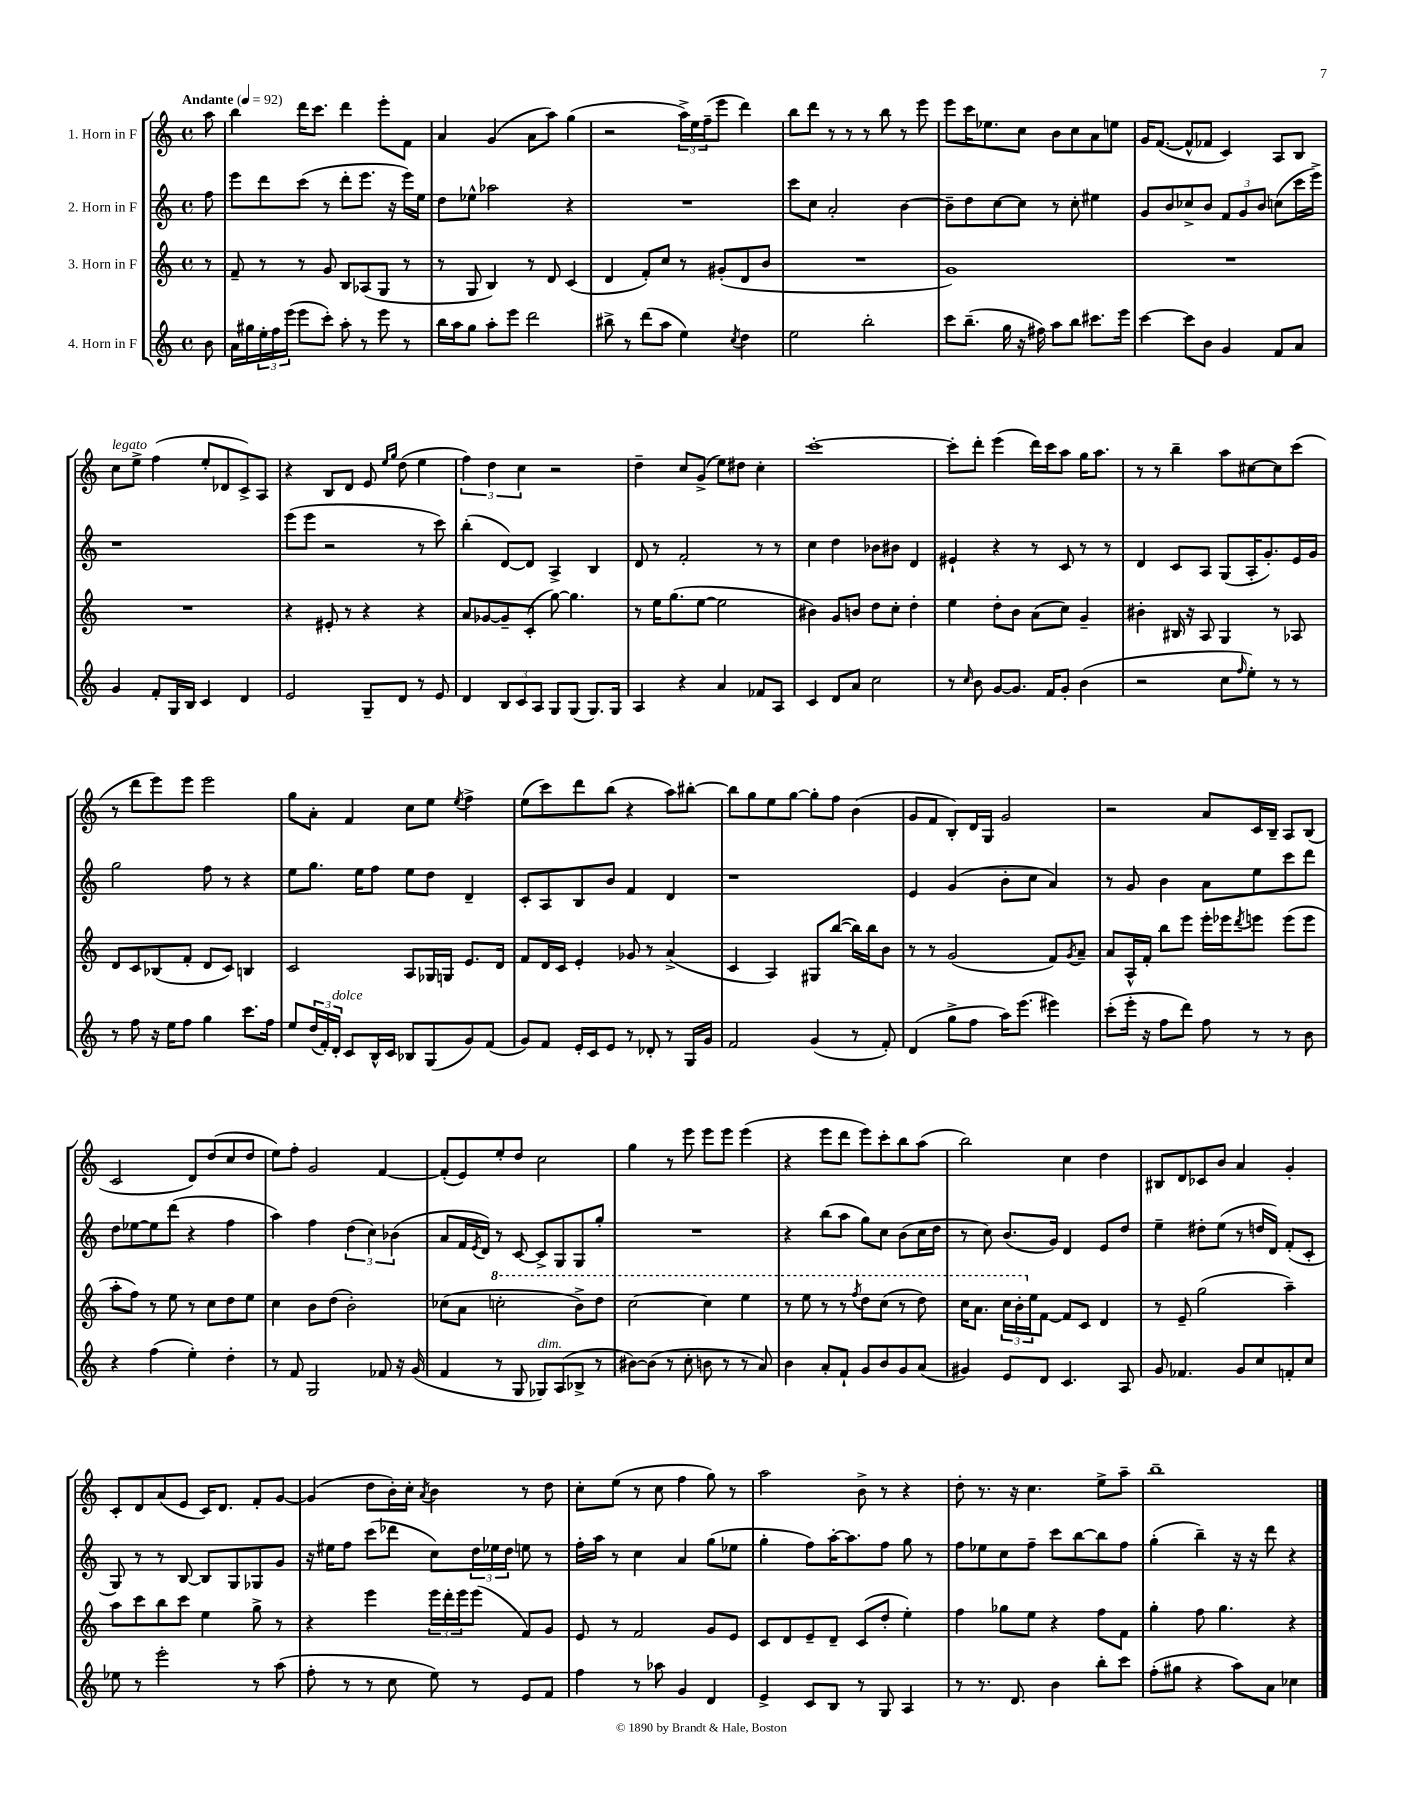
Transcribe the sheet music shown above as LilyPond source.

<<
\new StaffGroup <<
\new Staff = "s0" \with { instrumentName = "1. Horn in F" } {
    \clef treble \key c \major \defaultTimeSignature \time 4/4 \partial 8 \tempo "Andante" 4 = 92
    a''8 |
    b''4 d'''16 c'''8. d'''4 e'''8-. f'8 |
    a'4 g'4( a'8 a''8) g''4( |
    r2 \tuplet 3/2 { a''16->) e''16 f''16--( } e'''8 d'''4) |
    b''8 d'''8 r8 r8 r8 b''8 r8 e'''8 |
    e'''8 c'''16 ees''8. c''8 b'8 c''8 a'8 e''8 |
    g'16 f'8.~( f'8-^ fes'8 c'4) a8 b8 |
    c''8^\markup { \italic "legato" } e''8-> f''4( e''8-. des'8 c'8->) a8 |
    r4 b8 d'8 e'8 \grace { e''16 g''16 } d''8( e''4 |
    \tuplet 3/2 { f''4) d''4 c''4 } r2 |
    d''4-- c''8 g'8->( e''8) dis''8 c''4-. |
    c'''1~-. |
    c'''8-. d'''8-. e'''4( d'''16) c'''16 a''8 g''16 a''8. |
    r8 r8 b''4-- a''8 cis''8~ cis''8 c'''8( |
    r8 d'''8 e'''8) e'''8 e'''2 |
    g''8 a'8-. f'4 c''8 e''8 \acciaccatura { e''8 } f''4-> |
    e''8( c'''8) d'''8 b''8( r4 a''8) bis''8~-. |
    bis''8 g''8 e''8 g''8~ g''8-. f''8 b'4( |
    g'8 f'8 b8-.) d'16 g16 g'2 |
    r2 a'8 c'16 b16-- a8 b8( |
    c'2 d'8) d''8( c''8 d''8 |
    e''8) f''8-. g'2 f'4~ |
    f'8-.( e'8) e''8-. d''8 c''2 |
    g''4 r8 e'''8 e'''8 e'''8 e'''4( |
    r4 e'''8 d'''8 e'''8) c'''8-. b''8 a''8( |
    b''2) c''4 d''4 |
    bis8 d'8 ces'8 b'8 a'4 g'4-. |
    c'8-. d'8 a'8( e'8 c'16) d'8. f'8-. g'8~ |
    g'4( d''8 b'16-.) c''16-. \acciaccatura { a'8 } b'4 r8 d''8 |
    c''8-. e''8( r8 c''8 f''4 g''8) r8 |
    a''2 b'8-> r8 r4 |
    d''8-. r8. r16 c''4. e''8-> a''8-- |
    b''1-- \bar "|." |
}
\new Staff = "s1" \with { instrumentName = "2. Horn in F" } {
    \clef treble \key c \major \defaultTimeSignature \time 4/4 \partial 8
    f''8 |
    e'''8 d'''8 c'''8( r8 d'''8-. e'''8. r16 e'''16) e''16 |
    d''8 ees''8-^ aes''2 r4 |
    R1 |
    c'''8 c''8 a'2-. b'4~ |
    b'8-- d''8 c''8~ c''8 r8 c''8-. eis''4 |
    g'8 b'8 ces''8-> b'8 \tuplet 3/2 { f'8 g'8 b'8 } c''8( c'''16 e'''16->) |
    r1 |
    e'''8( e'''8 r2 r8 c'''8) |
    b''4-.( d'8~) d'8 a4-> b4 |
    d'8 r8 f'2-. r8 r8 |
    c''4 d''4 bes'8 bis'8 d'4 |
    eis'4-! r4 r8 c'8 r8 r8 |
    d'4 c'8 a8 g8( a16-. g'8.-.) e'16 g'16 |
    g''2 f''8 r8 r4 |
    e''8 g''8. e''16 f''8 e''8 d''8 d'4-- |
    c'8-. a8 b8 b'8 f'4 d'4 |
    r1 |
    e'4 g'4( b'8-. c''8 a'4) |
    r8 g'8 b'4 a'8 e''8 c'''8 d'''8 |
    d''8 ees''8~ ees''8 d'''8( r4 f''4 |
    a''4) f''4 \tuplet 3/2 { d''4( c''4) bes'4( } |
    a'8 f'16 \acciaccatura { e'8 } d'16) r8 c'8~ c'8-> g8 g8 g''8-. |
    R1 |
    r4 b''8( a''8 g''8) c''8 b'8( c''16 d''16 |
    r8 c''8) b'8.( g'16) d'4 e'8 d''8 |
    e''4-- dis''8-. e''8( r8 d''16 d'16) f'8-.( c'8-. |
    g8) r8 r8 b8~ b8 g8 ges8 g'8 |
    r16 eis''16 f''8 c'''8( des'''8 c''8) \tuplet 3/2 { d''16 ees''16 d''16 } e''8 r8 |
    f''16-. a''16 r8 c''4 a'4 g''8( ees''8 |
    g''4-. f''8) a''16~-. a''8. f''8 g''8 r8 |
    f''8 ees''8 c''8 f''8-- c'''8 b''8~ b''8 f''8 |
    g''4-.( b''4--) r16 r16 d'''8 r4 \bar "|." |
}
\new Staff = "s2" \with { instrumentName = "3. Horn in F" } {
    \clef treble \key c \major \defaultTimeSignature \time 4/4 \partial 8
    r8 |
    f'8-- r8 r8 g'8 b8 aes8( g8 r8 |
    r8 g8 b4) r8 d'8 c'4( |
    d'4 f'8-.) c''8 r8 gis'8-.( d'8 b'8 |
    R1 |
    g'1) |
    R1 |
    R1 |
    r4 eis'8-. r8 r4 r4 |
    a'8 ges'8~ ges'8-- c'8-.( g''8~) g''4. |
    r8 e''16 g''8.( e''8~ e''2 |
    bis'4) g'8 b'8 d''8 c''8-. d''4-. |
    e''4 d''8-. b'8 a'8( c''8) g'4-- |
    bis'4-. bis16 r16 a8 g4 r8 aes8 |
    d'8 c'8 bes8( f'8-. d'8 c'8) b4 |
    c'2 a8 ges16 g16 e'8. d'16 |
    f'8 d'16 c'16 e'4-. ges'8 r8 a'4->( |
    c'4 a4) gis8 b''8~( b''16) b''16 b'8 |
    r8 r8 g'2( f'8) \acciaccatura { g'8 } a'8-- |
    a'8 a16-^ f'16-. b''8 e'''8 e'''16-. ees'''16 \acciaccatura { d'''8 } e'''8 e'''8( e'''8 |
    a''8-. f''8) r8 e''8 r8 c''8 d''8 e''8 |
    c''4 b'8 d''8( b'2-.) |
    ces''8( a'8 \ottava #1 c'''!2-. b''8->) d'''8 |
    c'''2~ c'''4 e'''4 |
    r8 e'''8 r8 r8 \acciaccatura { f'''8 } d'''8 c'''8( r8 d'''8) |
    c'''16 a''8. \tuplet 3/2 { c'''16 b''16-. \ottava #0 e''16 } f'8~ f'8 c'8 d'4 |
    r8 e'8-- g''2( a''4--) |
    a''8 c'''8 b''8 c'''8 e''4 g''8-> r8 |
    r4 e'''4 \tuplet 3/2 { e'''16 d'''16-. e'''16 } e'''8( f'8) g'8 |
    e'8 r8 f'2 g'8 e'8 |
    c'8 d'8 e'8-- d'8-- c'8( d''8-. e''4-.) |
    f''4 ges''8 e''8 r4 f''8 f'8 |
    g''4-. f''8 g''4. r4 \bar "|." |
}
\new Staff = "s3" \with { instrumentName = "4. Horn in F" } {
    \clef treble \key c \major \defaultTimeSignature \time 4/4 \partial 8
    b'8 |
    a'16 gis''16 \tuplet 3/2 { e''16-. f''16 e'''16( } e'''8 c'''8-.) a''8-. r8 e'''8 r8 |
    b''16 a''16 g''8 a''8-. e'''8 d'''2 |
    bis''8-> r8 d'''8( a''8 e''4) \acciaccatura { c''8 } d''4 |
    e''2 b''2-. |
    c'''8 b''8.--( g''16 r16 fis''16) a''8 b''8 cis'''8. e'''16 |
    c'''4~ c'''8 b'8 g'4 f'8 a'8 |
    g'4 f'8-. g16 b16 c'4 d'4 |
    e'2 g8-- d'8 r8 e'8 |
    d'4 \tuplet 3/2 { b8 c'8 a8 } g8 g8( g8.) g16 |
    a4 r4 a'4 fes'8 a8 |
    c'4 d'8 a'8 c''2 |
    r8 \grace { c''16 } b'8 g'8~ g'8. f'16 g'8-. b'4( |
    r2 c''8 \grace { f''16 } e''8-.) r8 r8 |
    r8 f''8 r16 e''16 f''8 g''4 c'''8. f''16 |
    e''8 \tuplet 3/2 { d''16( f'16-.) d'16-.^\markup { \italic "dolce" } } c'8 b16-^ c'16 bes8 g8( g'8) f'8( |
    g'8) f'8 e'16-. c'16 e'8 r8 des'8-. r8 g16 g'16 |
    f'2 g'4( r8 f'8-.) |
    d'4( g''8-> f''8 a''16) e'''8.( eis'''4) |
    c'''8-.( e'''16-. r16 f''8 d'''8) f''8 r8 r8 b'8 |
    r4 f''4( e''4-.) d''4-. |
    r8 f'8 g2 fes'8 r16 g'16( |
    f'4 r8 g8 ges8^\markup { \italic "dim." }) a8( bes8-> r8 |
    bis'8~) bis'8( r8 c''8-. b'8 r8 r8 a'8) |
    b'4 a'8-. f'8-! g'8 b'8 g'8 a'8( |
    gis'4) e'8 d'8 c'4. a8 |
    g'8 fes'4. g'8 c''8 f'8-. c''8 |
    ees''8 r8 e'''2-. r8 a''8( |
    f''8-. r8 r8 c''8 e''8) r8 e'8 f'8 |
    f''4 r8 aes''8 g'4 d'4 |
    e'4-> c'8 b8 r8 g8 a4 |
    r8 r8. d'8. b'4 b''8-. c'''8 |
    f''8-.( gis''8 r4 a''8) a'8 ces''4 \bar "|." |
}
>>
>>
\layout { \context { \Score \remove "Bar_number_engraver" } }
